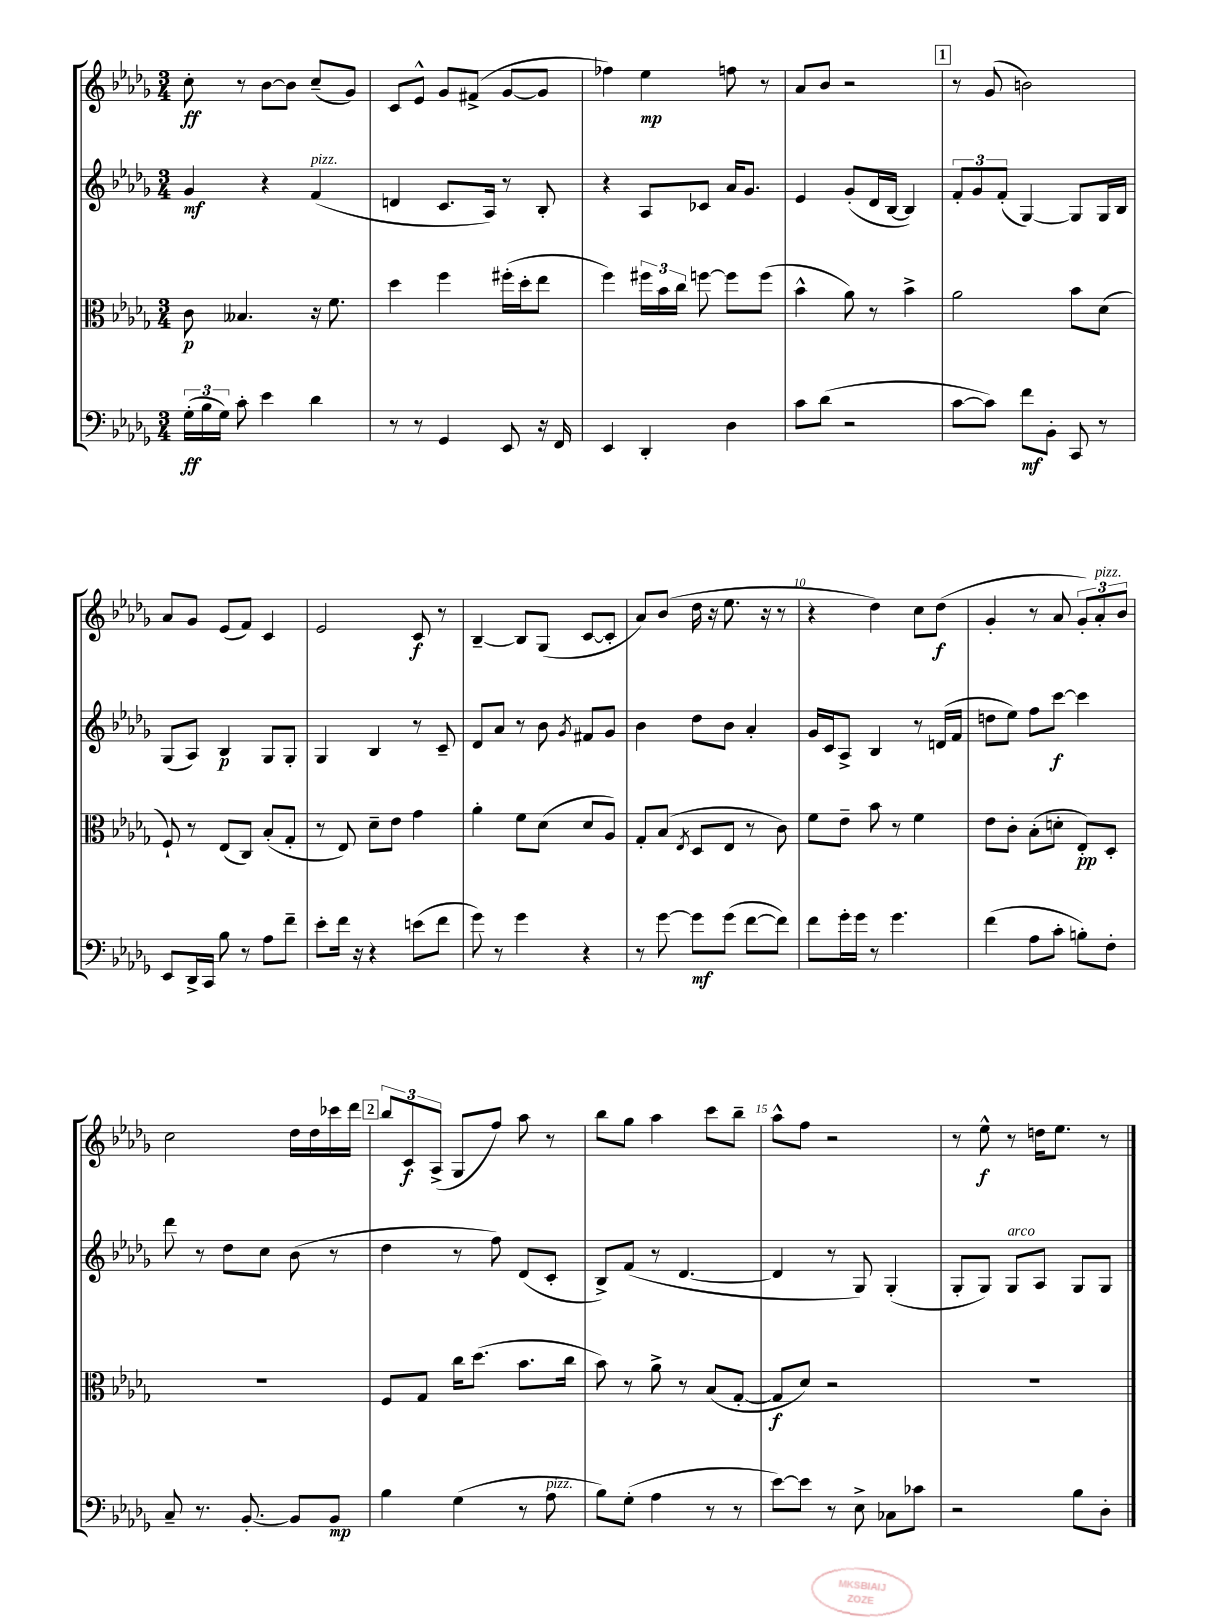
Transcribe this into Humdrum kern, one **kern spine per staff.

**kern	**kern	**kern	**kern
*staff4	*staff3	*staff2	*staff1
*clefF4	*clefC3	*clefG2	*clefG2
*k[b-e-a-d-g-]	*k[b-e-a-d-g-]	*k[b-e-a-d-g-]	*k[b-e-a-d-g-]
*M3/4	*M3/4	*M3/4	*M3/4
(24G-'	8c	4g-	8cc'
24B-	.	.	.
24G-)	.	.	.
8c'	4.B--	.	8r
4e-	.	4r	[8b-
.	.	.	8b-]
4d-	16r	(4f	(8cc~
.	8.f	.	.
.	.	.	8g-)
=	=	=	=
8r	4dd-	4d	8c
8r	.	.	8e-^^
4GG-	4ff	8.c	8g-
.	.	.	(8f#^
.	.	16A-)	.
8EE-	(16ff#'	8r	[8g-
.	16dd-'	.	.
16r	8ee-	8B-'	8g-]
16FF	.	.	.
=	=	=	=
4EE-	4ff)	4r	4ff-)
4DD-'	24ff#	8A-	4ee-
.	24b-	.	.
.	24cc	.	.
.	[8ff	8c-	.
4D-	8ff]	16a-	8ff
.	.	8.g-	.
.	(8ff	.	8r
=	=	=	=
8c	4b-^^	4e-	8a-
(8d-	.	.	8b-
2r	8a-)	(8g-'	2r
.	8r	16d-	.
.	.	[16B-	.
.	4b-^	4B-])	.
=	=	=	=
[8c	2a-	12f'	8r
.	.	12g-	.
8c])	.	.	(8g-
.	.	(12f'	.
8f	.	[4G-)	2b)
8BB-'	.	.	.
8CC	8b-	8G-]	.
8r	(8d-	16G-	.
.	.	16B-	.
=	=	=	=
8EE-	8F`)	(8G-	8a-
16DD-^	8r	8A-)	8g-
16CC	.	.	.
8B-	(8E-	4B-	(8e-
8r	8C)	.	8f)
8A-	(8B-'	8G-	4c
8f~	8G-'	8G-'	.
=	=	=	=
8e-'	8r	4G-	2e-
16f	8E-)	.	.
16r	.	.	.
4r	8d-~	4B-	.
.	8e-	.	.
(8e	4g-	8r	8c
8f	.	8c~	8r
=	=	=	=
8g-)	4a-'	8d-	[4B-~
8r	.	8a-	.
4g-	8f	8r	8B-]
.	(8d-	8b-	(8G-
.	.	8qg-	.
4r	8d-	8f#	[8c
.	8A-)	8g-	8c']
=	=	=	=
8r	8G-'	4b-	8a-)
[8g-	(8B-	.	(8b-
.	8qE-	.	.
8g-]	8D-	8dd-	16dd-
.	.	.	16r
(8g-	8E-	8b-	8.ee-
[8f	8r	4a-'	.
.	.	.	16r
8f])	8c)	.	8r
=	=	=	=
8f	8f	16g-	4r
.	.	16c	.
16g-'	8e-~	8A-^	.
16g-	.	.	.
8r	8b-	4B-	4dd-)
4.g-	8r	.	.
.	4f	8r	8cc
.	.	(16d	(8dd-
.	.	16f	.
=	=	=	=
(4f	8e-	8dd	4g-'
.	8c'	8ee-)	.
8A-	(8B-'	8ff	8r
8c'	8d'	[8ccc	8a-
8B')	8E-')	4ccc]	12g-')
.	.	.	12a-'
8F'	8D-'	.	.
.	.	.	12b-
=	=	=	=
8C~	2.r	8ddd-	2cc
8.r	.	8r	.
.	.	8dd-	.
[8.BB-'	.	.	.
.	.	8cc	.
8BB-]	.	(8b-	16dd-
.	.	.	16dd-
8BB-	.	8r	16ccc-
.	.	.	16ddd-
=	=	=	=
4B-	8F	4dd-	12bb-
.	.	.	12c
.	8G-	.	.
.	.	.	(12A-^
(4G-	16cc	8r	8G-
.	(8.dd-	.	.
.	.	8ff)	8ff)
8r	8.b-	(8d-	8aa-
8A-	.	8c'	8r
.	16cc	.	.
=	=	=	=
8B-)	8b-)	8B-^)	8bb-
(8G-'	8r	(8f	8gg-
4A-	8a-^	8r	4aa-
.	8r	[4.d-	.
8r	(8B-	.	8ccc
8r	[8G-'	.	8bb-~
=	=	=	=
[8e-)	8G-]	4d-]	8aa-^^
8e-]	8d-)	.	8ff
8r	2r	8r	2r
8E-^	.	8G-)	.
8C-	.	(4G-'	.
8c-	.	.	.
=	=	=	=
2r	2.r	8G-'	8r
.	.	8G-)	8ee-^^
.	.	8G-	8r
.	.	8A-	16dd
.	.	.	8.ee-
8B-	.	8G-	.
8D-'	.	8G-	8r
==	==	==	==
*-	*-	*-	*-
